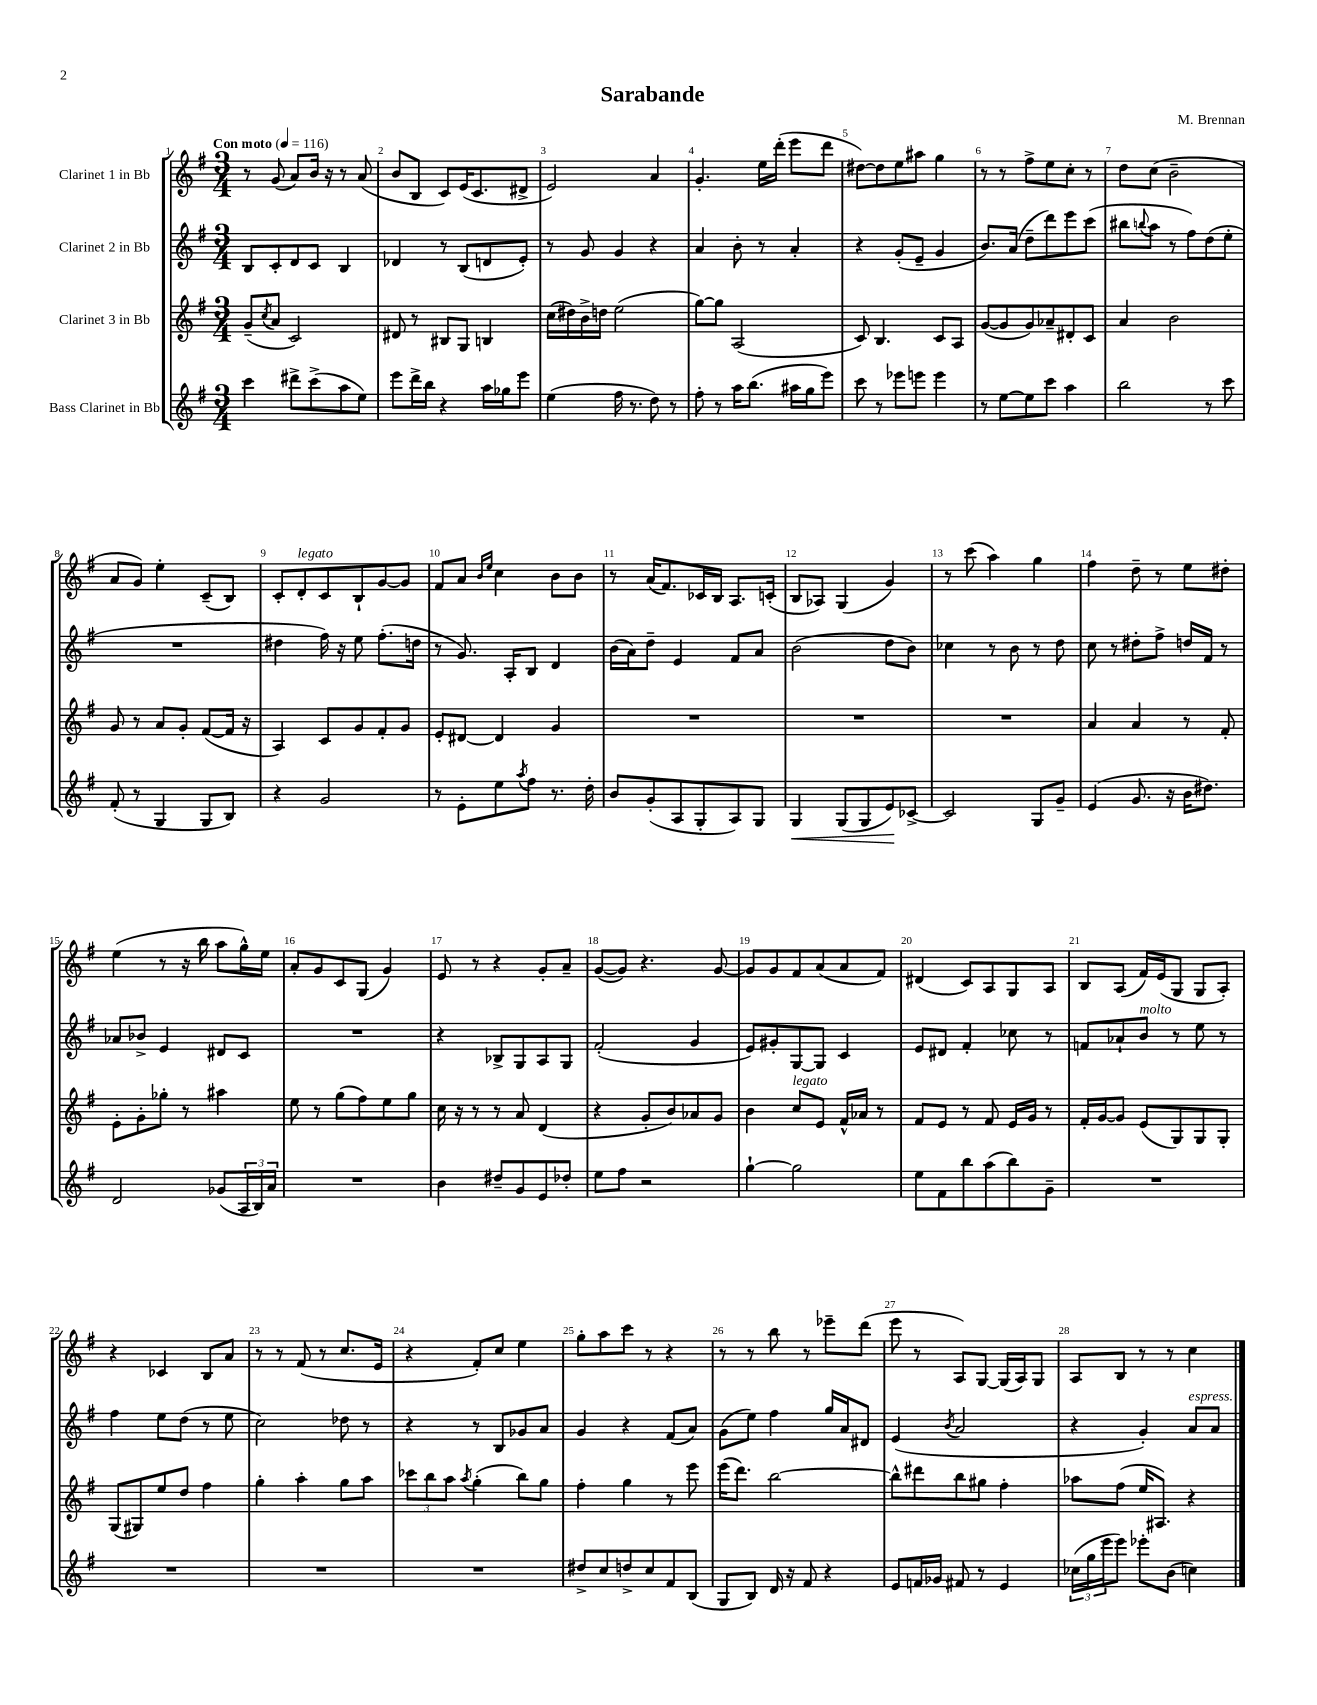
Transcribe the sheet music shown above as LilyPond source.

\header { title = "Sarabande" composer = "M. Brennan" }
<<
\new StaffGroup <<
\new Staff = "s0" \with { instrumentName = "Clarinet 1 in Bb" } {
    \clef treble \key g \major \numericTimeSignature \time 3/4 \tempo "Con moto" 4 = 116
    r8 g'8( a'8) b'16 r16 r8 a'8( |
    b'8 b8 c'8) e'16( c'8. dis'8-> |
    e'2) a'4 |
    g'4.-. e''16 d'''16-.( e'''8 d'''8 |
    dis''8~) dis''8 e''8 ais''8 g''4 |
    r8 r8 fis''8-> e''8 c''8-. r8 |
    d''8 c''8( b'2-- |
    a'8 g'8) e''4-. c'8--( b8) |
    c'8-. d'8-.^\markup { \italic "legato" } c'8 b8-! g'8~ g'8 |
    fis'8 a'8 \grace { b'16 e''16 } c''4 b'8 b'8 |
    r8 a'16( fis'8.) ces'16 b16 a8. c'16-.( |
    b8 aes8) g4( g'4) |
    r8 c'''8( a''4) g''4 |
    fis''4 d''8-- r8 e''8 dis''8-. |
    e''4( r8 r16 b''16 a''8 g''16-^) e''16 |
    a'8-. g'8 c'8 g8( g'4) |
    e'8 r8 r4 g'8-. a'8-- |
    g'8~( g'8) r4. g'8~ |
    g'8 g'8 fis'8 a'8( a'8 fis'8) |
    dis'4( c'8) a8 g8 a8 |
    b8 a8( fis'16) e'16( g8 g8 a8-.) |
    r4 ces'4 b8 a'8 |
    r8 r8 fis'8( r8 c''8. e'16 |
    r4 fis'8-.) c''8 e''4 |
    g''8-. a''8 c'''8 r8 r4 |
    r8 r8 b''8 r8 ees'''8-- d'''8( |
    e'''8 r8 a8) g8~ g16( a16) g8 |
    a8 b8 r8 r8 c''4 \bar "|." |
}
\new Staff = "s1" \with { instrumentName = "Clarinet 2 in Bb" } {
    \clef treble \key g \major \numericTimeSignature \time 3/4
    b8 c'8-. d'8 c'8 b4 |
    des'4 r8 b8( d'8 e'8-.) |
    r8 g'8 g'4 r4 |
    a'4 b'8-. r8 a'4-. |
    r4 g'8-.( e'8-- g'4 |
    b'8.) a'16( d''8-- d'''8) e'''8 c'''8( |
    bis''8 \appoggiatura { b''8 } a''8 r8 fis''8) d''8( e''8-. |
    R2. |
    dis''4 fis''16) r16 e''8 fis''8.-.( d''16 |
    r8 g'8.) a16-. b8 d'4 |
    b'16( a'16) d''8-- e'4 fis'8 a'8 |
    b'2( d''8 b'8) |
    ces''4 r8 b'8 r8 d''8 |
    c''8 r8 dis''8-. fis''8-> d''16 fis'16 r8 |
    aes'8 bes'8-> e'4 dis'8 c'8 |
    R2. |
    r4 bes8-> g8 a8 g8 |
    fis'2-.( g'4 |
    e'8) gis'8-. g8~ g8 c'4 |
    e'8 dis'8 fis'4-. ces''8 r8 |
    f'8 aes'8-! b'8^\markup { \italic "molto" } r8 e''8 r8 |
    fis''4 e''8 d''8( r8 e''8 |
    c''2) des''8 r8 |
    r4 r8 b8 ges'8 a'8 |
    g'4 r4 fis'8( a'8) |
    g'8( e''8) fis''4 g''16 a'16 dis'8 |
    e'4( \acciaccatura { b'8 } a'2 |
    r4 g'4-.) a'8^\markup { \italic "espress." } a'8 \bar "|." |
}
\new Staff = "s2" \with { instrumentName = "Clarinet 3 in Bb" } {
    \clef treble \key g \major \numericTimeSignature \time 3/4
    g'8--( \acciaccatura { c''8 } a'8 c'2) |
    dis'8 r8 bis8 g8 b4 |
    c''16( dis''16) b'16-> d''16 e''2( |
    g''8~) g''8 a2( |
    c'8) b4. c'8 a8 |
    g'8~( g'8 g'8) aes'8-- dis'8-. c'8 |
    a'4 b'2 |
    g'8 r8 a'8 g'8-. fis'8~( fis'16 r16 |
    a4) c'8 g'8 fis'8-. g'8 |
    e'8-. dis'8~ dis'4 g'4 |
    R2. |
    R2. |
    R2. |
    a'4 a'4 r8 fis'8-. |
    e'8-. g'8-. ges''8-. r8 ais''4 |
    e''8 r8 g''8( fis''8) e''8 g''8 |
    c''16 r16 r8 r8 a'8 d'4( |
    r4 g'8-. b'8) aes'8 g'8 |
    b'4 c''8^\markup { \italic "legato" } e'8 fis'16-^ aes'16 r8 |
    fis'8 e'8 r8 fis'8 e'16 g'16 r8 |
    fis'16-. g'16~ g'8 e'8( g8) g8 g8-. |
    g8( gis8) e''8 d''8 fis''4 |
    g''4-. a''4-. g''8 a''8 |
    \tuplet 3/2 { ces'''8 b''8 a''8 } \acciaccatura { a''8 } g''4-.( b''8) g''8 |
    fis''4-. g''4 r8 e'''8 |
    e'''16( d'''8.) b''2~ |
    b''8-^ dis'''8 b''8 gis''8 fis''4-. |
    aes''8 fis''8( e''16 ais8.) r4 \bar "|." |
}
\new Staff = "s3" \with { instrumentName = "Bass Clarinet in Bb" } {
    \clef treble \key g \major \numericTimeSignature \time 3/4
    c'''4 dis'''8-> c'''8->( a''8 e''8) |
    e'''8 d'''16-> b''16 r4 a''16 ges''16 e'''8 |
    e''4( fis''16 r8. d''8) r8 |
    fis''8-. r8 a''16 b''8.( ais''16 g''16 e'''8) |
    c'''8 r8 ees'''8 e'''8 e'''4 |
    r8 e''8~ e''8 c'''8 a''4 |
    b''2 r8 c'''8 |
    fis'8-.( r8 g4 g8 b8) |
    r4 g'2 |
    r8 e'8-. e''8 \acciaccatura { a''8 } fis''8 r8. d''16-. |
    b'8 g'8-.( a8 g8-. a8) g8 |
    g4\< g8( g8 e'8\!) ces'8~-> |
    ces'2 g8 g'8-- |
    e'4( g'8. r16 b'16 dis''8.) |
    d'2 ges'8( \tuplet 3/2 { a16 b16) a'16 } |
    R2. |
    b'4 dis''8-- g'8 e'8 des''8-. |
    e''8 fis''8 r2 |
    g''4~-! g''2 |
    e''8 fis'8 b''8 a''8( b''8) g'8-- |
    R2. |
    R2. |
    R2. |
    R2. |
    dis''8-> c''8 d''8-> c''8 fis'8 b8( |
    g8 b8) d'16 r16 fis'8 r4 |
    e'8 f'16 ges'16 fis'8 r8 e'4 |
    \tuplet 3/2 { ces''16( g''16 e'''16 } e'''8) ees'''8-. b'8( c''4) \bar "|." |
}
>>
>>
\layout { \context { \Score \override BarNumber.break-visibility = ##(#f #t #t) barNumberVisibility = #all-bar-numbers-visible } }
